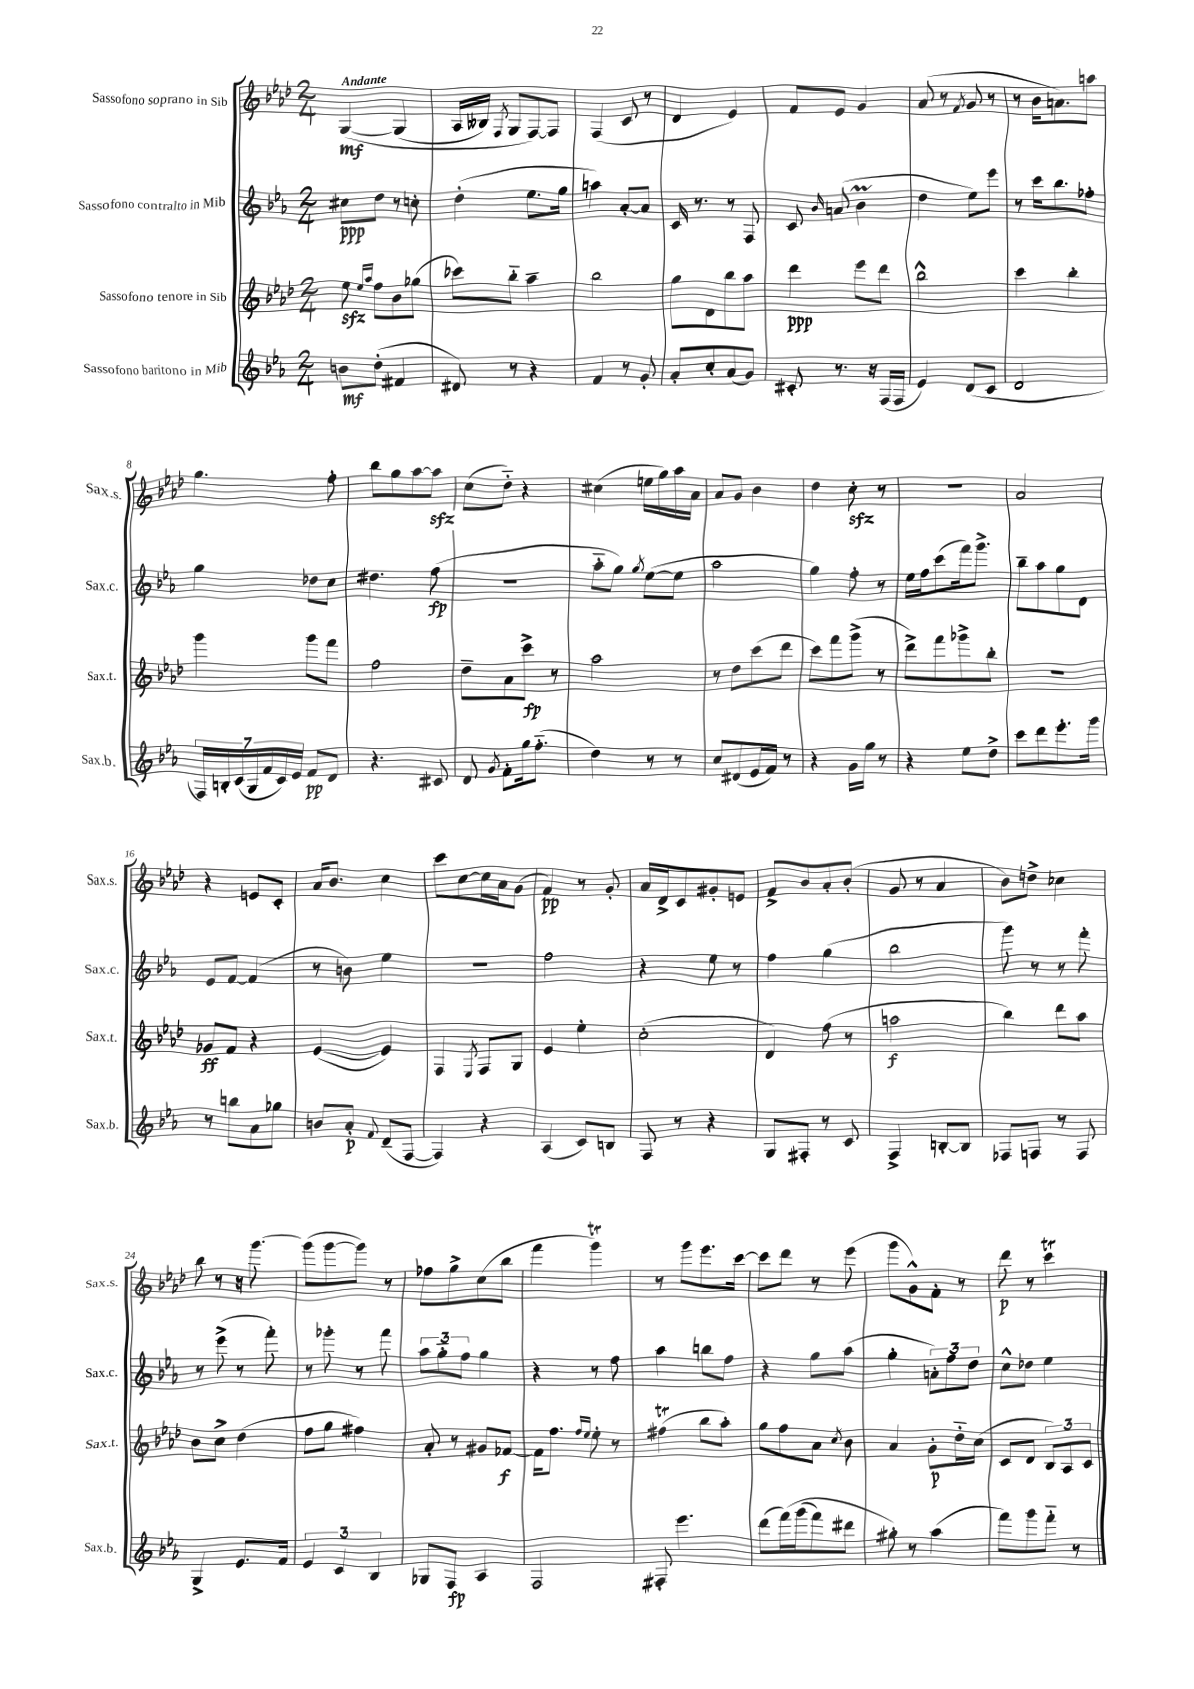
<<
\new StaffGroup <<
\new Staff = "s0" \with { instrumentName = "Sassofono soprano in Sib" shortInstrumentName = "Sax.s." } {
    \clef treble \key aes \major \numericTimeSignature \time 2/4 \tempo "Andante"
    \autoBeamOff g4~\mf\( g4( |
    aes16[ beses16]) \acciaccatura { f8 } g8[ f8~\) f8] |
    f4( c'8 r8 |
    des'4 ees'4) |
    f'8[ ees'8] g'4 |
    aes'8( r8 \acciaccatura { f'8 } g'8 r8 |
    r8 bes'16[ a'8.) a''8] |
    g''4. f''8-. |
    bes''8[ g''8 aes''8~ aes''8]\sfz |
    c''8[( des''8]-_) r4 |
    cis''4( e''16[ g''16) aes''16 aes'16] |
    aes'8[ g'8] bes'4 |
    des''4 c''8-.\sfz r8 |
    R2 |
    aes'2 |
    r4 e'8[ c'8]-. |
    aes'16[ bes'8.] c''4 |
    c'''8[ c''8~ c''16 aes'16 g'8]( |
    f'4\pp) r8 g'8-. |
    aes'16[ des'16-> c'8 gis'8-. e'8] |
    f'8[-> bes'8 aes'8-. bes'8]-.( |
    g'8 r8 aes'4 |
    bes'8[) d''8]-> ces''4 |
    bes''8 r8 r16 g'''8.~ |
    g'''8[( g'''8~ g'''8]) r8 |
    fes''8[ g''8-> c''8( bes''8] |
    f'''4 g'''4\trill) |
    r8 g'''8[ ees'''8. c'''16]~ |
    c'''8[ des'''8] r8 ees'''8( |
    g'''8[ g'8-^) f'8]-. r8 |
    des'''8\p r8 c'''4\trill \bar "|." |
}
\new Staff = "s1" \with { instrumentName = "Sassofono contralto in Mib" shortInstrumentName = "Sax.c." } {
    \clef treble \key ees \major \numericTimeSignature \time 2/4
    \autoBeamOff cis''8[\ppp d''8] r8 c''8-. |
    d''4-.( ees''8.[ g''16] |
    a''4) aes'8[~-. aes'8] |
    c'16 r8. r8 f8 |
    c'8 \grace { bes'16 } a'8( bes'4\prall |
    d''4 ees''8[) ees'''8] |
    r8 c'''16[ bes''8. fes''8]-. |
    g''4 des''8[ c''8] |
    dis''4. f''8\fp( |
    r2 |
    aes''8[-_ g''8]) \acciaccatura { g''8 } ees''8[~( ees''8] |
    aes''2 |
    g''4) f''8-. r8 |
    ees''16[ f''16 c'''8( f'''16) g'''8.]-> |
    bes''8[-- aes''8 g''8 d'8] |
    ees'8[ f'8]~ f'4( |
    r8 b'8) ees''4 |
    r2 |
    f''2 |
    r4 ees''8 r8 |
    f''4 g''4( |
    bes''2 |
    g'''8) r8 r8 f'''8-. |
    r8 ees'''8->( r8 f'''8-.) |
    r8 ges'''8-. r8 f'''8 |
    \tuplet 3/2 { aes''8[ g''8-_ f''8] } g''4 |
    r4 r8 f''8 |
    aes''4 b''8[ f''8] |
    r4 g''8[ aes''8]( |
    g''4-. \tuplet 3/2 { a'8[-.) f''8 d''8] } |
    c''8[-^ des''8] ees''4 \bar "|." |
}
\new Staff = "s2" \with { instrumentName = "Sassofono tenore in Sib" shortInstrumentName = "Sax.t." } {
    \clef treble \key aes \major \numericTimeSignature \time 2/4
    \autoBeamOff ees''8\sfz \grace { ees''16[ aes''16] } f''8[ bes'8 ges''8]( |
    ces'''8[) bes''8]-_ aes''4-- |
    bes''2 |
    g''8[ des'8 bes''8 aes''8] |
    des'''4\ppp ees'''8[ des'''8] |
    bes''2-^ |
    c'''4 bes''4-. |
    g'''4 g'''8[ f'''8] |
    f''2 |
    des''8[-- aes'8 c'''8]->\fp r8 |
    aes''2 |
    r8 des''8[ c'''8( des'''8] |
    c'''8[) f'''8 g'''8]->( r8 |
    des'''8[->) f'''8 ges'''8-> bes''8]-. |
    R2 |
    ges'8[\ff f'8] r4 |
    ees'4~( ees'4) |
    f4 \acciaccatura { ees8 } f8[ g8] |
    ees'4 ees''4-. |
    c''2-.( |
    des'4) f''8( r8 |
    a''2\f |
    bes''4) des'''8[ aes''8] |
    bes'8[ c''8]-> des''4( |
    f''8[ g''8] fis''4) |
    aes'8-. r8 gis'8[ fes'8]~\f |
    fes'16[ f''8.] \grace { f''16[ ees''16] } ees''8-. r8 |
    fis''4\trill( bes''8[ aes''8]-.) |
    g''8[ f''8 aes'8] \acciaccatura { c''8 } bes'8 |
    aes'4 g'8[-.\p des''16-_ c''16]( |
    c'8[ des'8] \tuplet 3/2 { bes8[) aes8 c'8] } \bar "|." |
}
\new Staff = "s3" \with { instrumentName = "Sassofono baritono in Mib" shortInstrumentName = "Sax.b." } {
    \clef treble \key ees \major \numericTimeSignature \time 2/4
    \autoBeamOff b'8[\mf d''8]-.( fis'4 |
    dis'8) r8 r4 |
    f'4 r8 g'8-. |
    aes'8[-. c''8-. aes'8( g'8]) |
    cis'8-. r8. r16 f16[( f16] |
    ees'4) d'8[( c'8] |
    d'2 |
    \tuplet 7/4 { f16[) b16-. c'16( g16 f'16 c'16) ees'16] } f'8[\pp d'8] |
    r4. cis'8 |
    d'8 \acciaccatura { g'8 } f'8[-. g''16 f''8.]-_( |
    d''4) r8 r8 |
    c''8[ dis'8( ees'16 f'16]) r8 |
    r4 g'16[ g''16] r8 |
    r4 ees''8[ d''8]-> |
    c'''8[ d'''8 ees'''8.-. g'''16] |
    r8 b''8[ aes'8 ges''8] |
    b'8[ aes'8]-.\p \appoggiatura { f'8 } d'8[--( f8]~ |
    f4) r4 |
    aes4( c'8[) b8] |
    f8 r8 r4 |
    g8[ fis8]-. r8 c'8 |
    f4-> b8[~-. b8] |
    fes8[ f8] r8 f8 |
    g4-> ees'8.[ f'16] |
    \tuplet 3/2 { ees'4 c'4 bes4 } |
    ges8[ f8]\fp aes4 |
    f2 |
    fis8-. ees'''4. |
    d'''8[( f'''16)\( g'''16( f'''8) dis'''8] |
    gis''8-.\) r8 aes''4( |
    f'''8[) g'''8 f'''8]-_ r8 \bar "|." |
}
>>
>>
